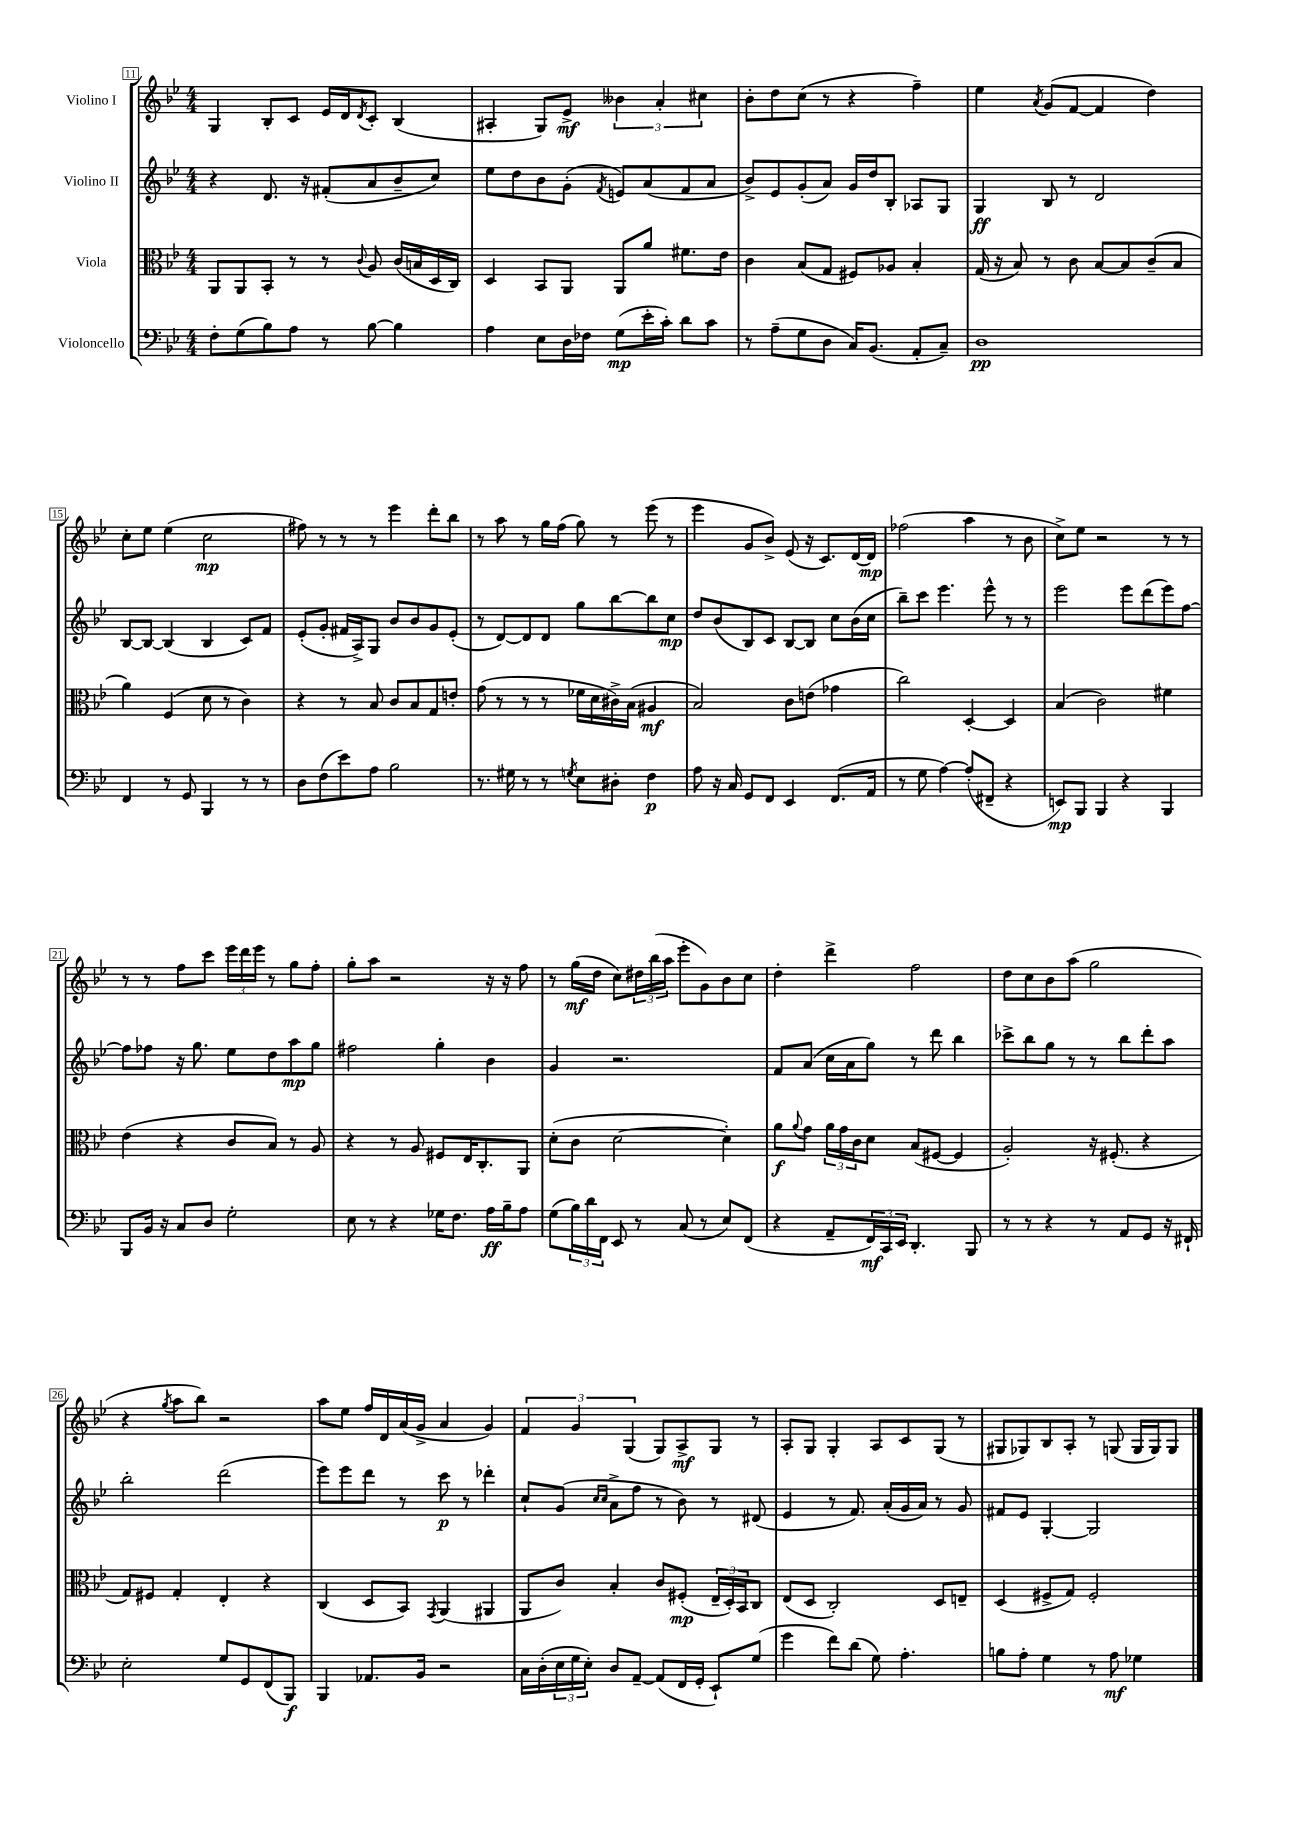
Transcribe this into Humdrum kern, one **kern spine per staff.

**kern	**kern	**kern	**kern
*staff4	*staff3	*staff2	*staff1
*clefF4	*clefC3	*clefG2	*clefG2
*k[b-e-]	*k[b-e-]	*k[b-e-]	*k[b-e-]
*M4/4	*M4/4	*M4/4	*M4/4
8F'	8AA	4r	4G
(8G	8AA	.	.
8B-)	8BB-'	8.d	8B-'
8A	8r	.	8c
.	.	16r	.
8r	8r	(8f#'	16e-
.	.	.	16d
.	8qqc	.	8qd
[8B-	8A	8a	8c'
4B-]	(16c	8b-~	(4B-
.	16B	.	.
.	16D	8cc)	.
.	16C)	.	.
=	=	=	=
4A	4D	8ee-	4A#'
.	.	8dd	.
8E-	8BB-	8b-	8G)
16D	8AA	(8g'	8e-^
16F-	.	.	.
.	.	8qf	.
(8G	8AA	8e)	6b--
16e-'	8a	(8a	.
.	.	.	6a'
16c')	.	.	.
8d	8.f#	8f	.
.	.	.	6cc#
8c	.	8a	.
.	16e-	.	.
=	=	=	=
8r	4c	8b-^)	8b-'
(8A~	.	8e-	8dd
8G	(8B-	(8g'	(8cc
8D	8G	8a)	8r
16C)	8F#)	16g	4r
(8.BB-	.	16dd	.
.	8A-	8B-'	.
8AA'	4B-'	8A-	4ff~)
8C~)	.	8G	.
=	=	=	=
1D	(16G	4G	4ee-
.	16r	.	.
.	8B-)	.	.
.	.	.	8qa
.	8r	8B-	(8g
.	8c	8r	[8f
.	[8B-	2d	4f]
.	8B-]	.	.
.	(8c~	.	4dd)
.	8B-	.	.
=	=	=	=
4FF	4a)	[8B-	8cc'
.	.	8B-_	8ee-
8r	(4F	(4B-]	(4ee-
8GG	.	.	.
4BBB-	8d	4B-	2cc
.	8r	.	.
8r	4c)	8c)	.
8r	.	8f	.
=	=	=	=
8D	4r	(8e-'	8ff#)
(8F	.	8g'	8r
8e-)	8r	16f#	8r
.	.	16A^)	.
8A	8B-	8G	8r
2B-	8c	8b-	4eee-
.	8B-	8b-	.
.	8G	8g	8ddd'
.	8e'	(8e-'	8bb-
=	=	=	=
8.r	(8g	8r	8r
.	8r	[8d)	8aa
16G#	.	.	.
8r	8r	8d]	8r
8r	8r	8d	16gg
.	.	.	(16ff
8qG	.	.	.
8E-	16f-	8gg	8gg)
.	16d	.	.
8D#'	16c#^)	[8bb-	8r
.	(16B-	.	.
4F	4A#	8bb-]	(8eee-
.	.	8cc	8r
=	=	=	=
8A	2B-)	8dd	4eee-
16r	.	(8b-	.
16C	.	.	.
8GG	.	8B-)	8g
8FF	.	8c	8b-^)
4EE-	8c	[8B-	(8e-
.	(8e	8B-]	16r
.	.	.	8.c)
(8.FF	4g-	8cc	.
.	.	(16b-	[16d
16AA	.	16cc	16d]
=	=	=	=
8r	2cc)	8bb-~)	(2ff-
8G	.	8ccc	.
[4A)	.	4.eee-	.
(8A']	[4D'	.	4aa
8FF#~	.	8eee-^^	.
4r	4D]	8r	8r
.	.	8r	8b-
=	=	=	=
8EE)	(4B-	2eee-	8cc^)
8BBB-	.	.	8ee-
4BBB-	2c)	.	2r
4r	.	8eee-	.
.	.	(8ddd	.
4BBB-	4f#	8eee-)	8r
.	.	[8ff	8r
=	=	=	=
8BBB-	(4e-	8ff]	8r
16BB-	.	8ff-	8r
16r	.	.	.
8C	4r	16r	8ff
.	.	8.gg	.
8D	.	.	8ccc
2G'	8c	8ee-	24eee-
.	.	.	24ddd
.	.	.	24eee-
.	8B-)	8dd	8r
.	8r	8aa	8gg
.	8A	8gg	8ff'
=	=	=	=
8E-	4r	2ff#	8gg'
8r	.	.	8aa
4r	8r	.	2r
.	8A	.	.
16G-	8F#	4gg'	.
8.F	.	.	.
.	16E-	.	.
.	8.C'	.	.
16A	.	4b-	16r
16B-~	.	.	16r
8A	8AA	.	8ff
=	=	=	=
(8G	(8d'	4g	8r
24B-)	8c	.	(16gg
24d	.	.	.
.	.	.	16dd
24FF	.	.	.
8EE-	[2d	2.r	8cc)
8r	.	.	24dd#
.	.	.	(24bb-
.	.	.	24aa
(8C	.	.	8eee-'
8r	.	.	8g)
8E-)	4d'])	.	8b-
(8FF	.	.	8cc
=	=	=	=
4r	8a	8f	4dd'
.	8qqa	.	.
.	8g	(8a	.
8AA~	24a	16cc	4ddd^
.	24g	.	.
.	.	16a	.
.	24c	.	.
24FF)	8d	8gg)	.
24CC	.	.	.
24EE-	.	.	.
4.DD'	(8B-	8r	2ff
.	[8F#	8ddd	.
.	4F#]	4bb-	.
8BBB-	.	.	.
=	=	=	=
8r	2A')	8ccc-^	8dd
8r	.	8bb-	8cc
4r	.	8gg	8b-
.	.	8r	(8aa
8r	16r	8r	2gg
.	(8.F#'	.	.
8AA	.	8bb-	.
8GG	4r	8ddd'	.
16r	.	8aa	.
16FF#`	.	.	.
=	=	=	=
2E-'	8G)	2bb-'	4r
.	8F#	.	.
.	.	.	8qgg
.	4G'	.	8aa
.	.	.	8bb-)
8G	4E-'	(2ddd	2r
8GG	.	.	.
(8FF	4r	.	.
8BBB-)	.	.	.
=	=	=	=
4BBB-	(4C	8eee-)	8aa
.	.	8eee-	8ee-
8.AA-	8D	8ddd	16ff
.	.	.	16d
.	8BB-)	8r	(16a
16BB-	.	.	16g^
.	8qGG	.	.
2r	(4AA	8ccc	4a
.	.	8r	.
.	4AA#	4ddd-'	4g)
=	=	=	=
16C	8AA	8cc`	6f
(16D'	.	.	.
24E-	8c)	(8g	.
24G	.	.	6g
24E-')	.	.	.
.	.	16qqcc	.
.	.	16qqcc	.
8D	4B-'	8a^	.
.	.	.	(6G
[8AA~	.	8ff	.
(8AA]	8c	8r	8G)
16FF	(8F#'	8b-)	8A^
16GG'	.	.	.
8EE-`)	24E-~	8r	8G
.	24D')	.	.
.	24BB-	.	.
(8G	8C	(8d#	8r
=	=	=	=
4g	(8E-	4e-	8A'
.	8D	.	8G
8f)	2C')	8r	4G'
(8d	.	8.f)	.
8G)	.	.	8A
.	.	(16a'	.
4.A'	.	16g	8c
.	.	16a)	.
.	8D	8r	(8G
.	8E~	8g	8r
=	=	=	=
8B	(4D	8f#	8G#
8A'	.	8e-	8G-)
4G	8F#^	[4G'	8B-
.	8G)	.	8A'
8r	2F#'	2G]	8r
8A	.	.	(8G
4G-	.	.	16G
.	.	.	16G)
.	.	.	8G
==	==	==	==
*-	*-	*-	*-
